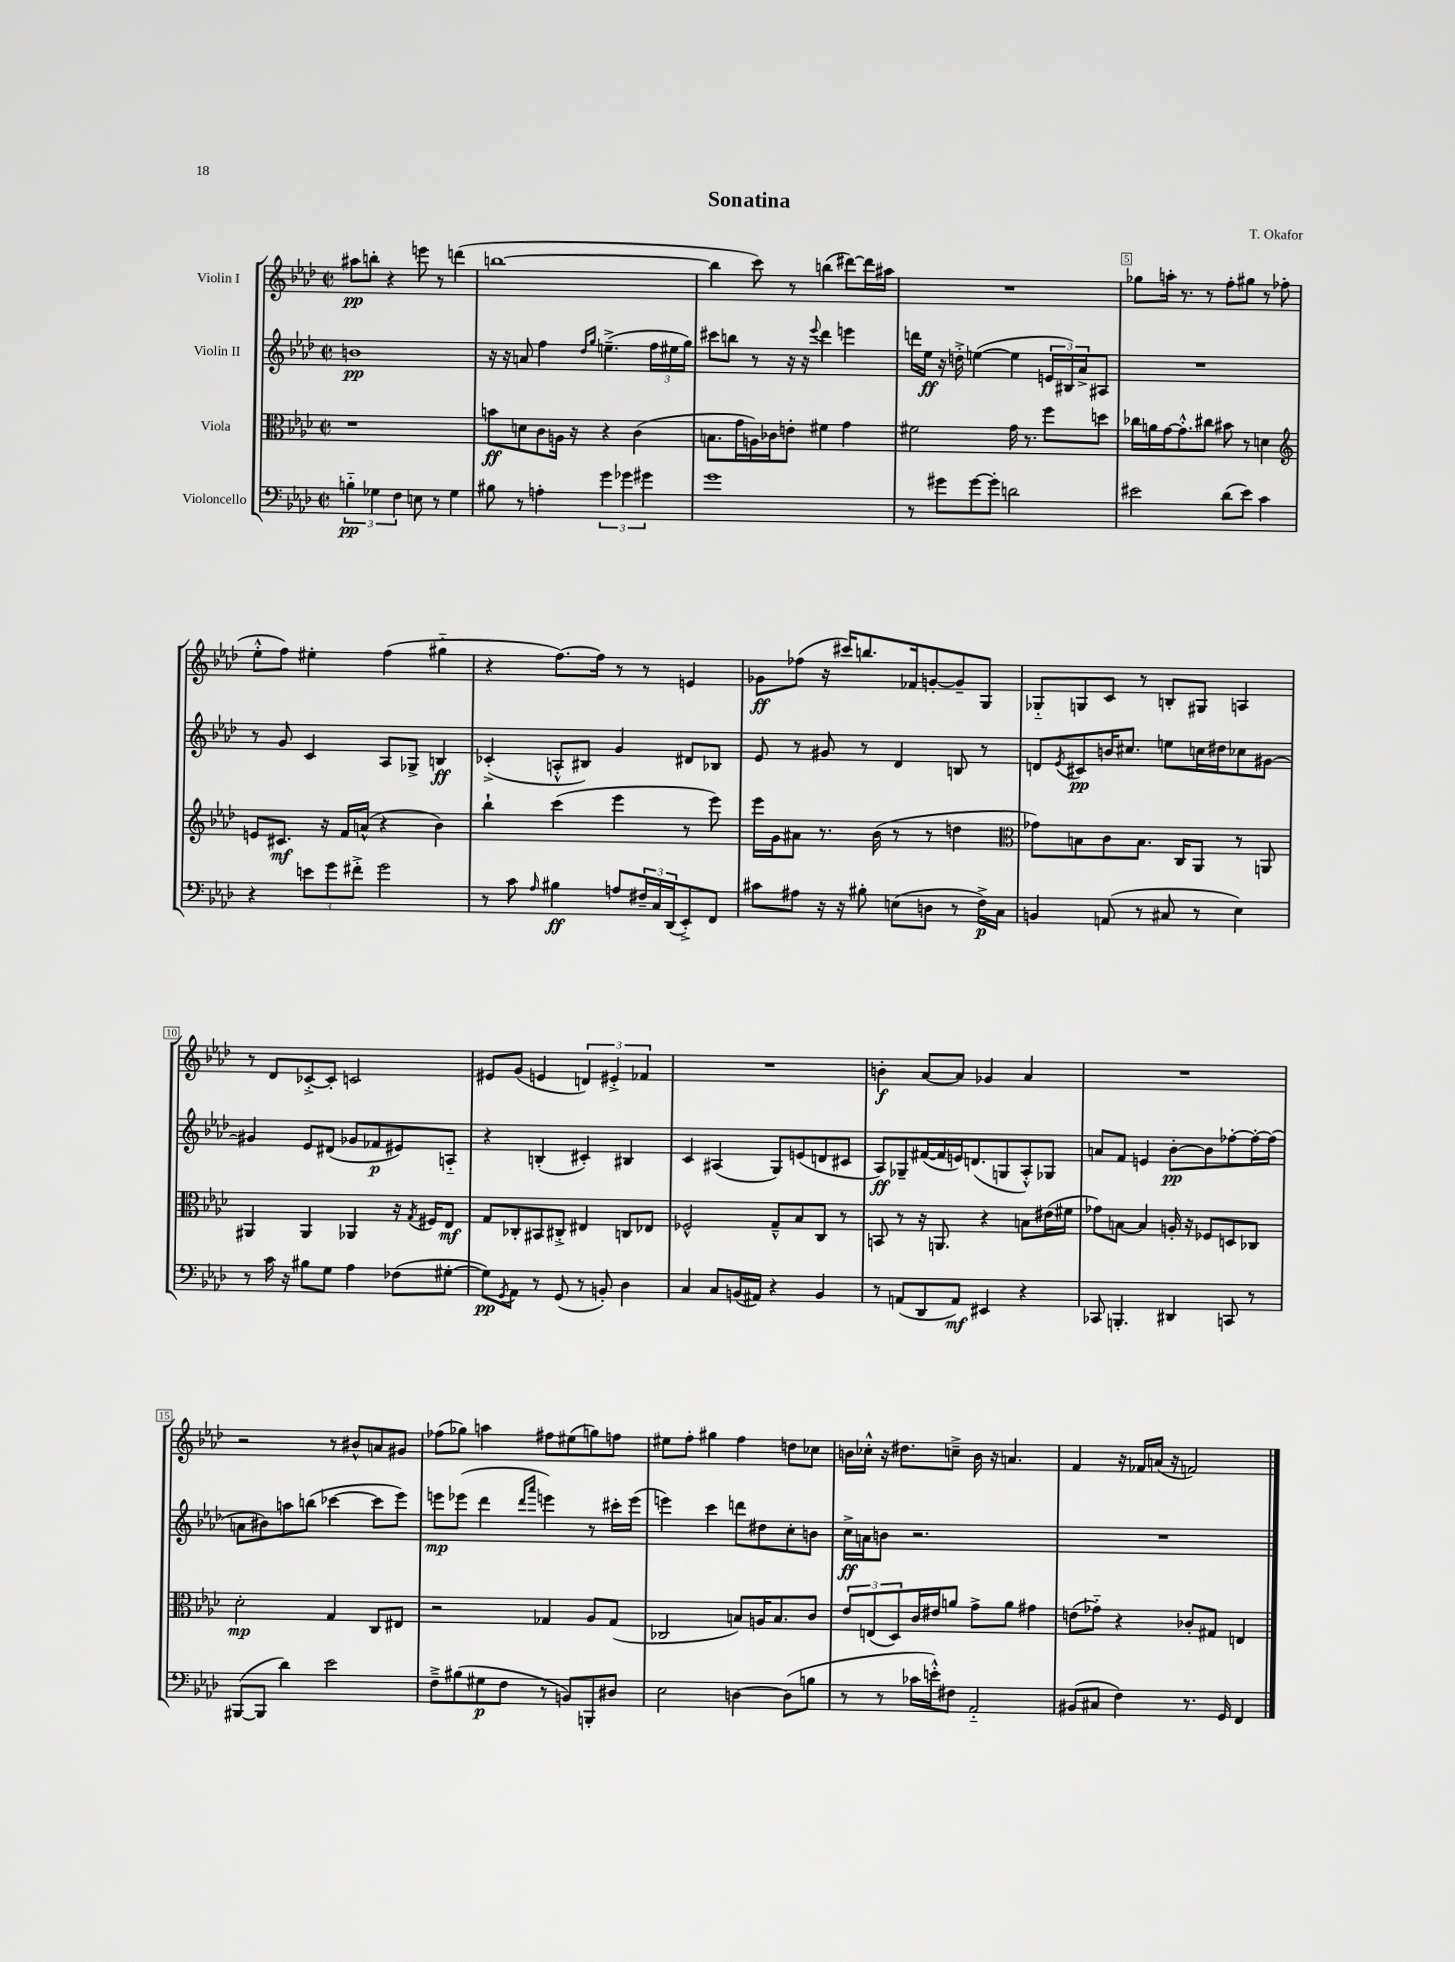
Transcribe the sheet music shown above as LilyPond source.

\header { title = "Sonatina" composer = "T. Okafor" }
<<
\new StaffGroup <<
\new Staff = "s0" \with { instrumentName = "Violin I" } {
    \clef treble \key aes \major \defaultTimeSignature \time 2/2
    ais''8\pp b''8-. r4 e'''8 r8 d'''4( |
    b''1~ |
    b''4 c'''8) r8 b''4( dis'''8~) dis'''16 ais''16 |
    R1 |
    ges''8 a''16-. r8. r8 f''8-. gis''8 r8 fes''8( |
    ees''8-.-^ f''8) eis''4-. f''4( gis''4-_ |
    r4 f''8.~) f''16 r8 r8 e'4 |
    ges'8\ff fes''8( r16 cis'''16) b''8. fes'16 g'8~-. g'8-- g8 |
    ges8-_ g8 c'8 r8 b8-. gis8 a4 |
    r8 des'8 ces'8~-.-> ces'8-. c'2 |
    eis'8 g'8( e'4 \tuplet 3/2 { d'4) eis'4-.-> fes'4 } |
    R1 |
    b'4-.\f aes'8~ aes'8 ges'4 aes'4 |
    R1 |
    r2 r8 bis'8-^ a'8 gis'8 |
    fes''8( ges''8) a''4 fis''8 eis''8( g''8) f''8 |
    eis''8 f''8-. gis''4 f''4 d''8 ces''8 |
    b'16 ces''16-.-^ r16 dis''8. c''8---> b'16 r16 a'4. |
    f'4 r16 fes'16 a'16( r16 f'2) \bar "|." |
}
\new Staff = "s1" \with { instrumentName = "Violin II" } {
    \clef treble \key aes \major \defaultTimeSignature \time 2/2
    b'1\pp |
    r16 r16 a'8 f''4 \grace { des''16 g''16 } e''4.--->( \tuplet 3/2 { f''16 eis''16 g''16) } |
    cis'''8 b''8 r8 r16 r16 \appoggiatura { ees'''8 } des'''4 e'''4 |
    d'''16 ees''16\ff r16 d''16-.-> e''4~( e''4 \tuplet 3/2 { e'16 bis16) aes'16-> } ais8 |
    R1 |
    r8 g'8 c'4 aes8 ges8-> b4\ff |
    ces'4-.->( a8-.-^ bis8) g'4 dis'8 bes8 |
    ees'8 r8 gis'8 r8 des'4 b8 r8 |
    d'8 \acciaccatura { ees'8 } cis'8\pp b'16 cis''8. e''8 c''16 dis''16 ces''8 gis'8~ |
    gis'4 ees'8 dis'8( ges'8 fes'8\p eis'8) a8-_ |
    r4 b4-.( cis'4-.) bis4 |
    c'4 ais4( g8) e'8( d'8 cis'8 |
    aes8\ff) ges8-- fis'16~( fis'16 e'16) d'8.( g8 aes8-.-^) ges8 |
    a'8 f'8 e'4 bes'8~-.\pp bes'8 fes''8~-. fes''16~-. fes''16( |
    a'8 bis'8) a''8 b''8( ces'''4~ ces'''8 ees'''8) |
    e'''8\mp ees'''8( des'''4 \grace { des'''16 aes'''16 } e'''4) r8 cis'''16-. e'''16( |
    e'''4) c'''4 d'''8 dis''8 c''8-. b'8 |
    c''16->\ff a'16 b'8 r2. |
    R1 \bar "|." |
}
\new Staff = "s2" \with { instrumentName = "Viola" } {
    \clef alto \key aes \major \defaultTimeSignature \time 2/2
    r1 |
    b'8\ff d'8 c'8 a16 r16 r4 c'4( |
    b8. g'16 a16) ces'16 e'8-. fis'4 g'4 |
    fis'2 g'16 r8. f''8 d''8 |
    ces''16 a'16 g'16~ g'8.-.-^ cis''8 bis'8 r8 d'4 |
    \clef treble e'8 cis'8.\mf r16 f'16 a'16-^( r4 bes'4) |
    bes''4-! c'''4( ees'''4 r8 ees'''8) |
    ees'''16 g'16 ais'8 r8. bes'16( r8 r8 d''4 |
    \clef alto ges'8) b8 c'8 b8. c16 aes,8 r8 a,8 |
    ais,4 ais,4 aes,4 r16 \acciaccatura { g8 } fis16 ees8\mf |
    g8 ces8-. bis,8 cis8-.-> eis4 c8 ees8 |
    fes2-^ g8---^ bes8 c8 r8 |
    b,8 r8 r16 a,8. r4 b8 eis'16( fis'16 |
    ges'8) b8~ b4 a16-. r16 fes8 d8 ces8 |
    des'2-.\mp g4 c8 eis8 |
    r2 ges4 aes8 ges8( |
    ces2 b8) a16 b8. c'8 |
    \tuplet 3/2 { ees'8 e8( des8) } c'16 eis'16 a'8 g'8-> a'8 gis'4 |
    e'8( ges'8-_) r4 ces'8-. gis8 e4 \bar "|." |
}
\new Staff = "s3" \with { instrumentName = "Violoncello" } {
    \clef bass \key aes \major \defaultTimeSignature \time 2/2
    \tuplet 3/2 { b4-_\pp ges4 f4 } e8 r8 ges4 |
    bis8 r8 a4-. \tuplet 3/2 { g'4 ges'4 gis'4 } |
    g'1 |
    r8 gis'8 gis'8~ gis'8-. d'2 |
    eis'2 des'8( eis'8) c'4 |
    r4 \tuplet 3/2 { e'8 g'8 fis'8-.-> } g'2 |
    r8 c'8 \grace { aes16 } bis4\ff a8 \tuplet 3/2 { fis16-- c16 des,16( } ees,8-.->) f,8 |
    cis'8 ais8 r16 r16 bis8-. e8( d8 r8 f16->\p) c16 |
    b,4 a,8( r8 cis8 r8 ees4) |
    r8 c'16 r16 bis8 g8 aes4 fes8( gis8~-. |
    gis8\pp) \acciaccatura { g,8 } aes,8 r8 g,8( r8 b,8-.) des4 |
    c4 c8 b,16( ais,16) r4 b,4 |
    r8 a,8( des,8 a,8\mf) eis,4 r4 |
    ces,8 b,,4.-. dis,4 c,8 r8 |
    bis,,8~( bis,,8 des'4) ees'2 |
    f8---> bis8( gis8\p f8 r8 b,8) b,,8-. dis8 |
    ees2 d4~ d8( b8 |
    r8 r8 ces'16 e'16-.-^) fis8 aes,2-_ |
    bis,8( cis8 f4) r8. g,16 f,4 \bar "|." |
}
>>
>>
\layout { \context { \Score \override BarNumber.break-visibility = ##(#f #t #t) barNumberVisibility = #(every-nth-bar-number-visible 5) \override BarNumber.stencil = #(make-stencil-boxer 0.1 0.3 ly:text-interface::print) } }
